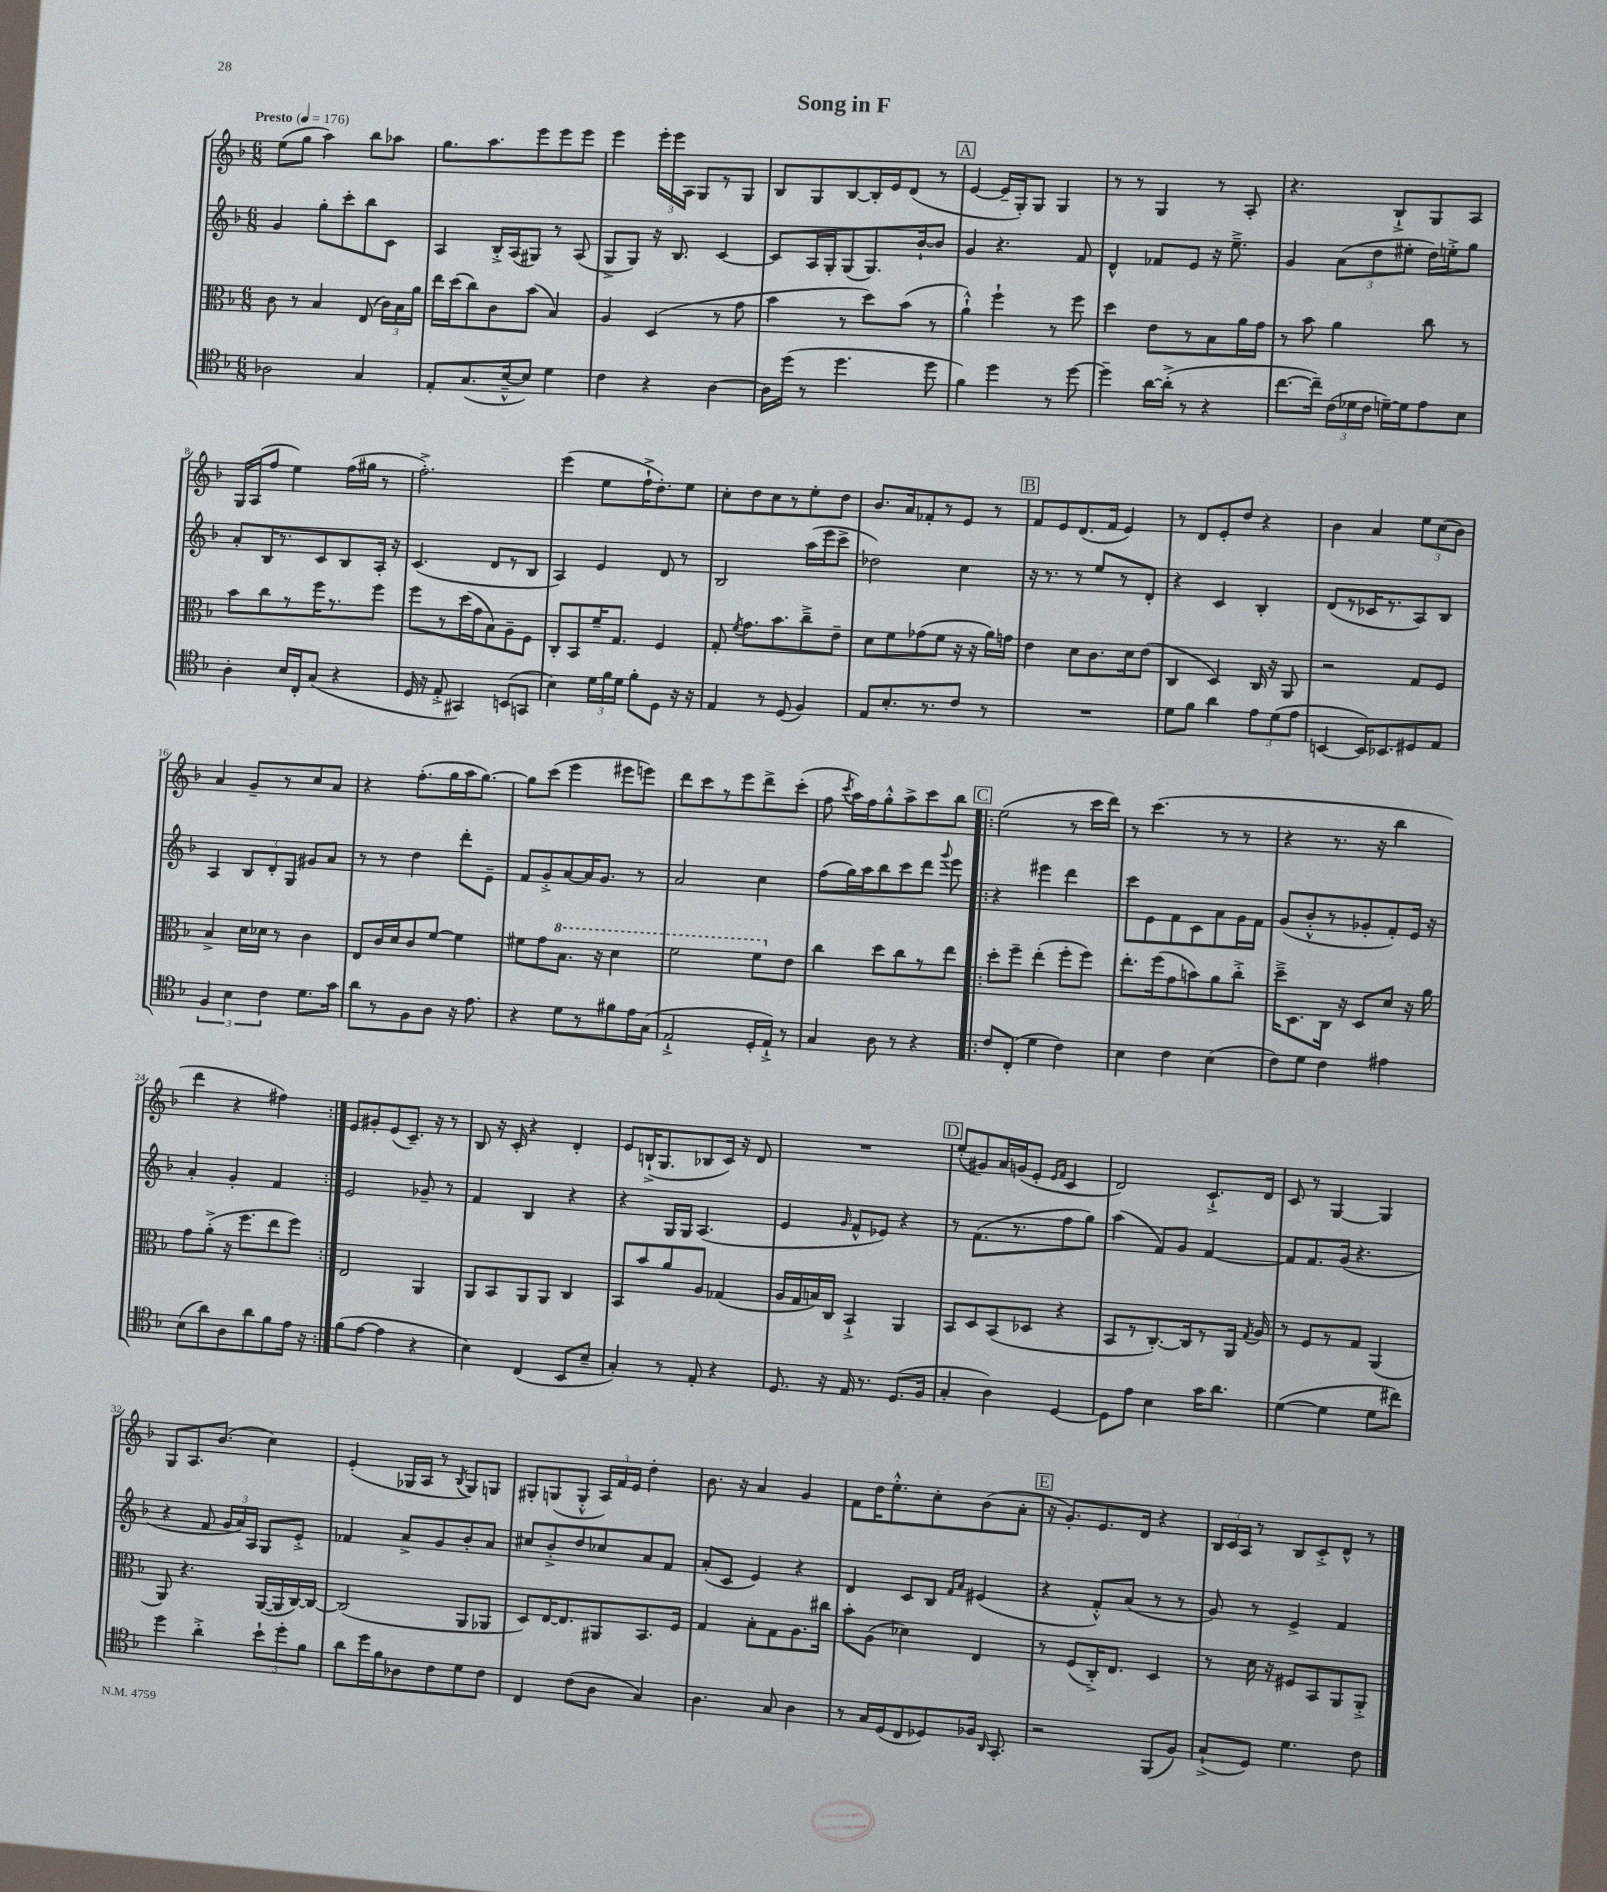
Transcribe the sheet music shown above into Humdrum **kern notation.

**kern	**kern	**kern	**kern
*staff4	*staff3	*staff2	*staff1
*clefC4	*clefC3	*clefG2	*clefG2
*k[b-]	*k[b-]	*k[b-]	*k[b-]
*M6/8	*M6/8	*M6/8	*M6/8
*MM176	*MM176	*MM176	*MM176
2A-	8c	4g	(8ee
.	8r	.	8gg
.	4B-	8gg'	4aa)
.	.	8ccc'	.
4G	(8E	8bb-	8bb-
.	24c)	8c	8aa-
.	24B-	.	.
.	24a	.	.
=	=	=	=
8E'	16ee	4A	8.gg
.	(16dd	.	.
(8.G	8cc)	.	.
.	.	.	8.aa
.	8c	16B-'^	.
[16B-~^^	.	(16A	.
8B-])	(8b-	8G#)	8eee
4d	4B-)	8r	8eee
.	.	(8A	8eee
=	=	=	=
4c	4A	8G^	4eee
.	.	8G)	.
4r	(4D	16r	24eee'
.	.	.	24eee
.	.	8.B-	.
.	.	.	24A
.	.	.	8G
[4A	8r	[4c	8r
.	8g	.	8G
=	=	=	=
16A]	4b-	8c]	8B-
(16dd	.	.	.
8r	.	16A	8G
.	.	16G'	.
4.dd	8r	(8G	[8B-
.	8dd)	8.G)	16B-']
.	.	.	16e
.	(8b-	.	(8d
.	.	[16b-`	.
8dd	8r	8b-]	8r
=	=	=	=
4f)	4a`^^)	4g	[4e
4dd	4ff`	4.r	16e~]
.	.	.	16G')
.	.	.	8G
8r	8r	.	4G
[8dd	8ff	8f	.
=	=	=	=
4dd~]	4dd	4d^^	8r
.	.	.	8r
[16a	8e	8f-	4G
(16a'^]	.	.	.
8r	8r	8e	.
4r	8B-	16r	8r
.	.	8.ee~^	.
.	16a	.	8A'
.	16g	.	.
=	=	=	=
[8.cc	8r	4g	4.r
.	8b-	.	.
16cc~])	.	.	.
(24c	4a	(12a	.
24d-	.	.	.
24c	.	12dd	.
[16d~)	.	.	8B-`^
.	.	12ee#'	.
16d]	.	.	.
8e	8cc	16dd)	8G
.	.	16ee'^	.
8B-	8r	8gg	8A
=	=	=	=
4A'	8b-	8a'	16G
.	.	.	(16A
.	8cc	16B-	8ff
.	.	8.r	.
16B-	8r	.	4ee)
16C'	.	.	.
(8G	16ff	8c	.
.	8.r	.	.
4r	.	8B-	(16ff
.	.	.	16gg#
.	8ff	16A'	8r
.	.	16r	.
=	=	=	=
16D	8ff	(4.c	2.ff'^)
16r	.	.	.
8E'^	8r	.	.
4GG#)	(16dd	.	.
.	16g	.	.
.	8B-)	8d	.
(8BB	8A~	8r	.
8GG	8F	8B-	.
=	=	=	=
4B-)	8C'	4A)	(4eee
.	8BB-	.	.
24d	16f~	4e	8ee
24f	.	.	.
.	8.G	.	.
24d	.	.	.
8f'	.	.	16ff`^
.	.	.	8.dd')
8D	4F	8d	.
16r	.	8r	8ee
16r	.	.	.
=	=	=	=
4E	8G'	2B-	8cc'
.	8qf	.	.
.	8.g	.	8dd
8r	.	.	8cc
.	8.b-	.	.
(8D	.	.	8r
4F)	8cc~^	(16aa	8ee'
.	.	16eee	.
.	8e~	8ccc^	8dd
=	=	=	=
8E	8d	2dd-)	8.b-
8.B-'	8f	.	.
.	.	.	16a
.	(8g-	.	8f-'
8.r	.	.	.
.	8f	.	8r
8c	16r	4cc	8e
.	16r	.	.
8r	16a)	.	8r
.	16g	.	.
=	=	=	=
2.r	4e	16r	8f
.	.	8.r	.
.	.	.	8e
.	8d	8r	(8.d
.	8.c	8ee	.
.	.	.	16f
.	.	8r	4e)
.	16d	.	.
.	(8e	8d'	.
=	=	=	=
8d	4C	4r	8r
8f	.	.	8d
4a	4D)	4c	8e'
.	.	.	8dd
12e	16C	4B-'	4r
.	16r	.	.
(12d	.	.	.
.	8AA	.	.
12e	.	.	.
=	=	=	=
[4BB	2r	(8d	4b-
.	.	8r	.
16BB])	.	16c-	4a
8.BB-	.	8.r	.
8D#	8G	8A)	12ee
.	.	.	(12cc
8E	8F	8B-	.
.	.	.	12b-)
=	=	=	=
6F	4B-^	4A	4a
6B-	.	.	.
.	16d	12B-	8g~
.	16d-	.	.
6c	.	12d'	.
.	8r	.	8r
.	.	12G	.
8.d	4c	8g#	8cc
.	.	8a	8a
16g	.	.	.
=	=	=	=
8a	8E	8r	4r
8r	16c	8r	.
.	16d	.	.
8F	8c	4dd	(8.ff'
8A	[8f	.	.
.	.	.	16gg
16r	4f]	8ddd'	16aa
8.e	.	.	[8.gg)
.	.	8e~	.
=	=	=	=
4r	8f#	8f	8gg]
.	8g	8g'^	(8ccc
8d	8.b-	[8a	4eee
8r	.	16a]	.
.	16r	8.g	.
8f#	4dd	.	8eee#
16e	.	8r	8eee)
(16G	.	.	.
=	=	=	=
2E`^	2ff	2a	8ddd
.	.	.	8ccc
.	.	.	8r
.	.	.	8eee
16D'	8ff	4cc	8ddd^
16E`^)	.	.	.
8r	8e	.	(8ccc'
=	=	=	=
4G	4cc	(8ff	8ff
.	.	.	8qccc
.	.	16gg)	16aa)
.	.	16aa	16ff
8A	8dd	8bb-	8gg'^^
8r	8cc	8ccc	8aa^
4r	8r	8ddd	8ccc
.	.	8qqggg	.
.	8ee	8eee	8bb-
=!|:	=!|:	=!|:	=!|:
8c	8dd'	4r	(2ee
(8C'	8ff~	.	.
4d	(4ee'	4eee#	.
4c)	8ff'	4ddd	8r
.	8ff)	.	16ccc
.	.	.	16ddd)
=	=	=	=
4B-	8.ee'	8ccc	8r
.	.	8e	(4.ccc
.	(16ff	.	.
4c	8g	8f	.
.	8b)	8c	.
(4B-	8a	8a	8r
.	8cc'^	16g	8r
.	.	16f	.
=	=	=	=
8c)	16dd~^	(8g	4r
.	8.D	.	.
8d	.	8b-'^^	.
4c	16C	8r	8.r
.	16r	.	.
.	8D	8g-'	.
.	.	.	16r
4e#	8d	8f')	4bb-
.	16r	16e	.
.	16a	16r	.
=	=	=	=
(8B-	8g	4a'	4ddd
8a)	(8a'^	.	.
8A	16r	4g'	4r
.	8.ff	.	.
8a	.	.	.
8f	8ee	4f	4ff#)
16e	8ff)	.	.
16r	.	.	.
=:|!	=:|!	=:|!	=:|!
(8f	2E	2e	8e
[8e	.	.	8g#'
4e]	.	.	(8e
.	.	.	8.c~)
4r	4AA	8g-~	.
.	.	.	16r
.	.	8r	8r
=	=	=	=
4B-)	8AA	4f	8B-
.	8BB-	.	16r
.	.	.	16c'
(4C	8AA	4B-	4r
.	8AA	.	.
8BB-	4C	4r	4d'
8B-~	.	.	.
=	=	=	=
4G')	8BB-	4r	8e
.	8b-	.	(16B`^
.	.	.	8.G
8r	8a	16G	.
.	.	16G	.
8E'	8A	(4.A	8B-
4r	(4G-	.	16c)
.	.	.	16r
.	.	.	8d
=	=	=	=
8.D	16A	4e	2.r
.	16G	.	.
.	16B)	.	.
16r	16C	.	.
.	.	16qqg	.
16E	4BB-`^	8f^^	.
8.r	.	.	.
.	.	8e-)	.
(8.D	4AA	4r	.
16F	.	.	.
=	=	=	=
4G'	8BB-	8r	(8ee'
.	8D	(8.f	8g#)
4A)	(8BB-	.	16a
.	.	8.r	(16g
.	8D-	.	8e'
.	.	.	16qqe
.	.	.	16qqf
[4D	4r	8ff	4c
.	.	8gg)	.
=	=	=	=
8D]	8BB-	(4aa	2d)
8e	8r	.	.
4B-	[8.C')	8f)	.
.	.	8g	.
.	16C]	.	.
16g	8r	[4f	8.c`^
8.a	.	.	.
.	16AA	.	.
.	8qG	.	.
.	16A	.	16d
=	=	=	=
([4d	8r	8f]	8c
.	8F	8.f	8r
4d]	8r	.	[4G
.	.	(16g	.
.	8G	4.r	.
8d	(4AA	.	4G]
8cc#)	.	.	.
=	=	=	=
4dd	8AA)	4r	8G
.	4.r	.	8.A
4a'^	.	8f	.
.	.	.	(8.b-
.	.	24g	.
.	.	24a)	.
.	.	24A	.
12b-`	([16AA	8G	4cc)
.	16AA]	.	.
12dd'	.	.	.
.	[16C)	8e'^	.
12f	.	.	.
.	16C_	.	.
=	=	=	=
8a	(2C]	4f-	(4e'
16dd	.	.	.
16f	.	.	.
8A-	.	8a^	16G-
.	.	.	16A
8c	.	8g	8r
.	.	.	8qB-
8d	8AA	8b-'	8G-)
8c	8AA-	8a	8G
=	=	=	=
4C	8D)	8cc#	8G#'
.	[16E	8b-'^	(8G
.	8.E]	.	.
(8c	.	8dd	8G'^^
8A	8AA#	8cc-	24A)
.	.	.	24f
.	.	.	24e
4G)	8.BB-	8a	4dd'
.	.	8f	.
.	16F	.	.
=	=	=	=
4.A	4G	(8a'	8.b-
.	.	8c	.
.	.	.	16r
.	8B-'	4e)	4a
8G	8G	.	.
4A	8.A	4r	4g
.	16cc#	.	.
=	=	=	=
8r	8b-'	4d	8f
16G	(8A	.	16dd
(16D	.	.	8.ee'^^
8C	4d-)	8c	.
8D-)	.	8B-	8cc'
.	.	16qqf	.
.	.	16qqa	.
16F-	4E	(4e#	(8b-
16qqAA	.	.	.
8.GG'	.	.	.
.	.	.	8a'
=	=	=	=
2r	8r	4r	16r
.	.	.	8.g')
.	(8F	.	.
.	16C'^)	8f'^^)	8.e
.	8.E	.	.
.	.	(8a	.
.	.	.	16d
(8FF	4D	8r	4r
8F)	.	8r	.
=	=	=	=
(8G`^	8r	8g)	24B-
.	.	.	24c
.	.	.	24A
8D)	16d	8r	8r
.	16r	.	.
4.d	8F#	4e^	8B-
.	8BB-	.	8c'^
.	8AA	4f	8d^^
8c	8AA'^	.	8r
==	==	==	==
*-	*-	*-	*-
